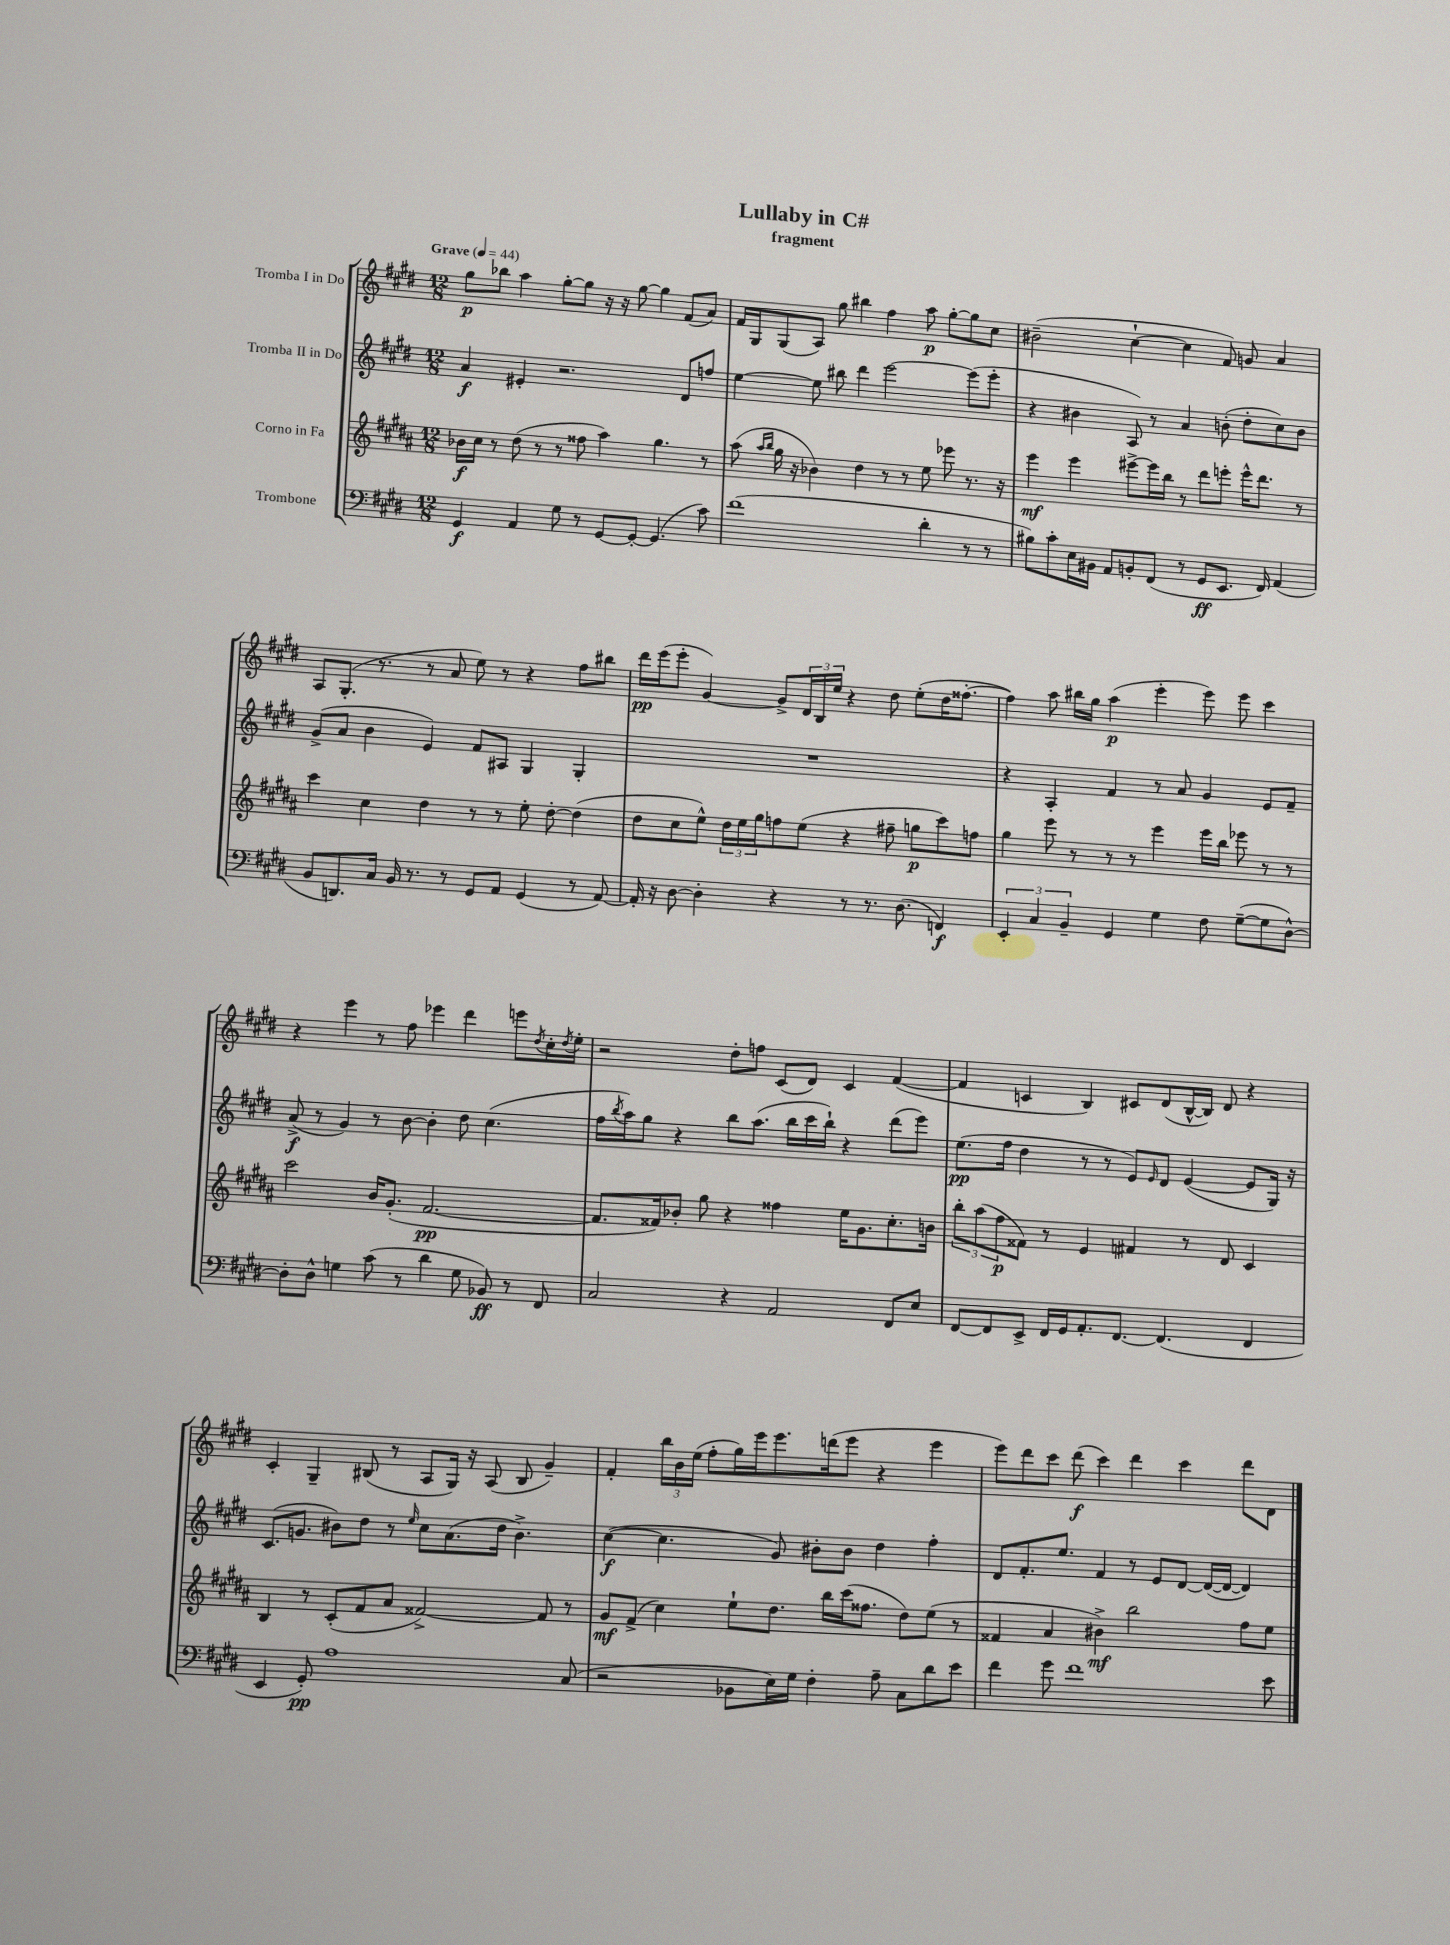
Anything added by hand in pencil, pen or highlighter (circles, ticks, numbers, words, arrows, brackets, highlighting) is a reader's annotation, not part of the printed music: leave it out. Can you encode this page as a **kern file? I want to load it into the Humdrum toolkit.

**kern	**dynam	**kern	**dynam	**kern	**dynam	**kern	**dynam
*part4	*part4	*part3	*part3	*part2	*part2	*part1	*part1
*staff4	*staff4	*staff3	*staff3	*staff2	*staff2	*staff1	*staff1
*I"Trombone	*	*I"Corno in Fa	*	*I"Tromba II in Do	*	*I"Tromba I in Do	*
*clefF4	*	*clefG2	*	*clefG2	*	*clefG2	*
*k[f#c#g#d#]	*	*k[f#c#g#d#a#]	*	*k[f#c#g#d#]	*	*k[f#c#g#d#]	*
*M12/8	*	*M12/8	*	*M12/8	*	*M12/8	*
*MM44	*	*MM44	*	*MM44	*	*MM44	*
=1	=1	=1	=1	=1	=1	=1	=1
!	!	!	!	!	!	!LO:TX:a:B:t=Grave	!
4GG#/	f	16b-X\LL	f	4a/	f	8gg#\L	p
.	.	16cc#\JJ	.	.	.	.	.
.	.	8r	.	.	.	8bb-X\J	.
4AA/	.	(8dd#\	.	4e#X'/	.	4aa\	.
.	.	8r	.	.	.	.	.
8G#\	.	8r	.	2.r	.	[8gg#'\L	.
8r	.	8ff##X\	.	.	.	8gg#\J]	.
[8GG#/L	.	4aa#\)	.	.	.	16r	.
.	.	.	.	.	.	16r	.
8GG#'/J_	.	.	.	.	.	[8gg#\	.
(4.GG#/]	.	4.gg#\	.	.	.	4gg#\]	.
.	.	.	.	8d#/L	.	(8f#/L	.
8c#\)	.	8r	.	8ffn/J	.	8a/J)	.
=2	=2	=2	=2	=2	=2	=2	=2
(1f#	.	(8aa#\	.	[4ee\	.	16f#/LL	.
.	.	.	.	.	.	16G#/J	.
.	.	16qqaa#/LL	.	.	.	.	.
.	.	16qqbb/JJ	.	.	.	.	.
.	.	16gg#\	.	.	.	(8G#/	.
.	.	16r	.	.	.	.	.
.	.	4b-X\)	.	8ee\]	.	8A/J)	.
.	.	.	.	8bb#X\	.	8gg#\	.
.	.	4dd#\	.	4ddd#\	.	4bb#X\	.
.	.	8r	.	[2eee\	.	4ff#\	.
.	.	8r	.	.	.	.	.
4d#'\	.	8ee\	.	.	.	8aa\	p
.	.	8eee-X\	.	.	.	[8gg#'\L	.
8r	.	8.r	.	(8eee\L]	.	8gg#\]	.
8r	.	.	.	8eee'\J	.	8cc#\J	.
.	.	16r	.	.	.	.	.
=3	=3	=3	=3	=3	=3	=3	=3
8B#X\L)	.	4eee\	mf	4r	.	(2b#X~\	.
8c#'\	.	.	.	.	.	.	.
16E\L	.	4eee\	.	4b#X\	.	.	.
16BB#X\JJ	.	.	.	.	.	.	.
8AA/L	.	.	.	.	.	.	.
8BBn'/	.	[8eee#X^\L	.	8A/)	.	[4cc#`\	.
(8FF#/J	.	16eee#\L]	.	8r	.	.	.
.	.	16bb\JJ	.	.	.	.	.
8r	.	8r	.	4a/	.	4cc#\]	.
8GG#/L	ff	8ddd#\L	.	.	.	.	.
8.EE/J	.	8eeen'\J	.	(8bn'\	.	8f#/)	.
.	.	16eee^^\KL	.	8dd#'\L	.	8gn/	.
16FF#/)	.	8.ddd#\J	.	.	.	.	.
(4AA/	.	.	.	8cc#\)	.	4a/	.
.	.	8r	.	8b\J	.	.	.
!!LO:LB:g=z
=4	=4	=4	=4	=4	=4	=4	=4
8BB/L	.	4ccc#\	.	(8g#^/L	.	8A/L	.
8.DDn/)	.	.	.	8a/J	.	(8.G#'/J	.
.	.	4cc#\	.	4b\	.	.	.
16C#/Jk	.	.	.	.	.	8.r	.
16BB/	.	.	.	.	.	.	.
8.r	.	.	.	.	.	.	.
.	.	4dd#\	.	4e/)	.	8r	.
8r	.	.	.	.	.	8a/	.
8GG#/L	.	8r	.	8f#/L	.	8ee\)	.
8AA/J	.	8r	.	8A#X/J	.	8r	.
(4GG#/	.	8ee'\	.	4G#/	.	4r	.
.	.	[8dd#'\	.	.	.	.	.
8r	.	(4dd#\]	.	4G#'/	.	8ff#\L	.
[8AA/)	.	.	.	.	.	8bb#X\J	.
=5	=5	=5	=5	=5	=5	=5	=5
16AA'/]	.	8dd#\L	.	1.r	.	16ddd#\LL	pp
16r	.	.	.	.	.	(16eee\J	.
[8D#\	.	8cc#\	.	.	.	8eee'\J	.
4D#'\]	.	8ee^^\J)	.	.	.	[4g#/)	.
.	.	24dd#\LL	.	.	.	.	.
.	.	24ee\	.	.	.	.	.
.	.	24gg#\J	.	.	.	.	.
4r	.	8ffn\	.	.	.	8g#^/L]	.
.	.	(8ee\J	.	.	.	24d#/L	.
.	.	.	.	.	.	24B/	.
.	.	.	.	.	.	24ee/JJ	.
8r	.	4r	.	.	.	4r	.
8.r	.	.	.	.	.	.	.
.	.	8ff#X~\	.	.	.	8dd#\	.
(8.D#\	.	.	.	.	.	.	.
.	.	8ggn\L	p	.	.	(8ee'\L	.
4FFn/)	f	8ccc#\)	.	.	.	16dd#\K	.
.	.	.	.	.	.	[8.ff##X'\J	.
.	.	8ffn\J	.	.	.	.	.
=6	=6	=6	=6	=6	=6	=6	=6
6EE'/	.	4gg#\	.	4r	.	4ff##\])	.
6C#/	.	.	.	.	.	.	.
.	.	8eee\	.	4A'/	.	8aa\	.
6BB~/	.	.	.	.	.	.	.
.	.	8r	.	.	.	16bb#X\LL	.
.	.	.	.	.	.	16gg#\JJ	.
4GG#/	.	8r	.	4f#/	.	(4aa\	p
.	.	8r	.	.	.	.	.
4G#\	.	4eee\	.	8r	.	4eee'\	.
.	.	.	.	8a/	.	.	.
8F#\	.	16eee\LL	.	4g#/	.	8eee\)	.
.	.	16bb\JJ	.	.	.	.	.
([8G#~\L	.	8eee-X\	.	.	.	8eee\	.
8G#\]	.	8r	.	8e/L	.	4ccc#\	.
[8D#^^\J)	.	8r	.	8f#~/J	.	.	.
!!LO:LB:g=z
=7	=7	=7	=7	=7	=7	=7	=7
8D#'\L]	.	2ccc#\	.	(8a^/	f	4r	.
8D#^^\J	.	.	.	8r	.	.	.
4Gn\	.	.	.	4g#/)	.	4eee\	.
(8c#\	.	16b/KL	.	8r	.	8r	.
.	.	(8.g#'/J	.	.	.	.	.
8r	.	.	.	[8b\	.	8ff#\	.
4d#\	.	[2.f#/	pp	4b'\]	.	4eee-X\	.
8G\	.	.	.	8dd#\	.	4ddd#\	.
8BB-X/)	ff	.	.	(4.cc#\	.	.	.
8r	.	.	.	.	.	8eeen\L	.
.	.	.	.	.	.	8qdd#/	.
8FF#/	.	.	.	.	.	16cc#'\L	.
.	.	.	.	.	.	8qdd#/	.
.	.	.	.	.	.	16ee'\JJ	.
=8	=8	=8	=8	=8	=8	=8	=8
2C#/	.	8.f#/L]	.	16ff#\LL	.	2r	.
.	.	.	.	8qbb/	.	.	.
.	.	.	.	16aa\J)	.	.	.
.	.	.	.	8gg#\J	.	.	.
.	.	16f##X/k)	.	.	.	.	.
.	.	8b-X'/J	.	4r	.	.	.
.	.	8gg#\	.	.	.	.	.
4r	.	4r	.	8bb\L	.	8dd#'\L	.
.	.	.	.	(8.aa\J	.	8ffn\J	.
2AA/	.	4ff##X\	.	.	.	(8c#/L	.
.	.	.	.	16bb\LL	.	.	.
.	.	.	.	16ccc#\	.	8d#/J)	.
.	.	.	.	16bb`\JJ)	.	.	.
.	.	16ee\KL	.	4r	.	4c#/	.
.	.	8.g#\	.	.	.	.	.
8FF#/L	.	8.cc#'\	.	(8ddd#\L	.	([4f#/	.
8E/J	.	.	.	8eee\J)	.	.	.
.	.	16bn\Jk	.	.	.	.	.
=9	=9	=9	=9	=9	=9	=9	=9
[8FF#/L	.	12bb'\L	.	(8.ee\L	pp	4f#/]	.
.	.	(12aa#\	.	.	.	.	.
8FF#/]	.	.	.	.	.	.	.
.	.	12ff#\	p	.	.	.	.
.	.	.	.	16ff#\Jk	.	.	.
8EE^/J	.	8f##X\J)	.	4dd#\	.	4cn/	.
16FF#/LL	.	8r	.	.	.	.	.
16GG#/J	.	.	.	.	.	.	.
8.AA'/	.	4e/	.	8r	.	4B/)	.
.	.	.	.	8r	.	.	.
[8.FF#/J	.	.	.	.	.	.	.
.	.	4f#X/	.	8e/L)	.	8c#X/L	.
.	.	.	.	16qqe/	.	.	.
(4.FF#/]	.	.	.	8d#/J	.	(8d#/	.
.	.	8r	.	([4e/	.	[16B^^/L	.
.	.	.	.	.	.	16B/JJ])	.
.	.	8d#/	.	.	.	8d#/	.
4FF#/	.	4c#/	.	8e/L]	.	4r	.
.	.	.	.	16G#/Jk)	.	.	.
.	.	.	.	16r	.	.	.
!!LO:LB:g=z
=10	=10	=10	=10	=10	=10	=10	=10
4EE/	.	4B/	.	(8.c#/L	.	4c#'/	.
.	.	.	.	8.gn/J	.	.	.
8GG#'/)	pp	8r	.	.	.	4G#~/	.
1A	.	(8c#'/L	.	8b#X\L)	.	.	.
.	.	8f#/	.	8dd#\J	.	(8B#X/	.
.	.	8a#/J	.	8r	.	8r	.
.	.	.	.	16qqee/	.	.	.
.	.	[2f##X^/)	.	8cc#\L	.	8A/L	.
.	.	.	.	(8.a\	.	16G#/Jk)	.
.	.	.	.	.	.	16r	.
.	.	.	.	.	.	(8A/	.
.	.	.	.	16dd#\Jk	.	.	.
.	.	.	.	4.b#^\)	.	8B#/	.
.	.	8f##/]	.	.	.	4g#~/)	.
(8C#/	.	8r	.	.	.	.	.
=11	=11	=11	=11	=11	=11	=11	=11
2r	.	8g#/L	mf	([4cc#\	f	4f#'/	.
.	.	(8f#^/J	.	.	.	.	.
.	.	4cc#\)	.	4.cc#\]	.	24bb\LL	.
.	.	.	.	.	.	24b\	.
.	.	.	.	.	.	(24ee\JJ	.
.	.	.	.	.	.	8ff#'\L	.
8BB-X\L	.	8ee`\L	.	.	.	16gg#\L)	.
.	.	.	.	.	.	16eee\J	.
16E\L)	.	8.dd#\J	.	8g#/)	.	8.eee\	.
16G#\JJ	.	.	.	.	.	.	.
4F#'\	.	.	.	8b#X'\L	.	.	.
.	.	16bb\LL	.	.	.	(16dddn\k	.
.	.	(16ccc#\J	.	8b#\J	.	8eee\J	.
.	.	8.ff##X\J	.	.	.	.	.
8A~\	.	.	.	4dd#\	.	4r	.
8C#\L	.	8dd#\L)	.	.	.	.	.
8d#\	.	(8ee\J	.	4ff#'\	.	4eee\	.
8e\J	.	8r	.	.	.	.	.
=12	=12	=12	=12	=12	=12	=12	=12
4f#\	.	4f##X/	.	8d#/L	.	8eee\L)	.
.	.	.	.	8.f#'/	.	8ddd#\	.
8g#\	.	4a#/	.	.	.	8ccc#\J	.
.	.	.	.	8.ee/J	.	.	.
1f#	.	.	.	.	.	(8ddd#\	f
.	.	4b#X^\)	mf	4f#/	.	4ccc#\)	.
.	.	2bb\	.	8r	.	4ddd#\	.
.	.	.	.	8e/L	.	.	.
.	.	.	.	[8d#/J	.	4ccc#\	.
.	.	.	.	(16d#/LL_	.	.	.
.	.	.	.	16d#/JJ_	.	.	.
.	.	8ff#\L	.	4d#/])	.	8ddd#\L	.
8e\	.	8ee\J	.	.	.	8d#\J	.
==	==	==	==	==	==	==	==
*-	*-	*-	*-	*-	*-	*-	*-
